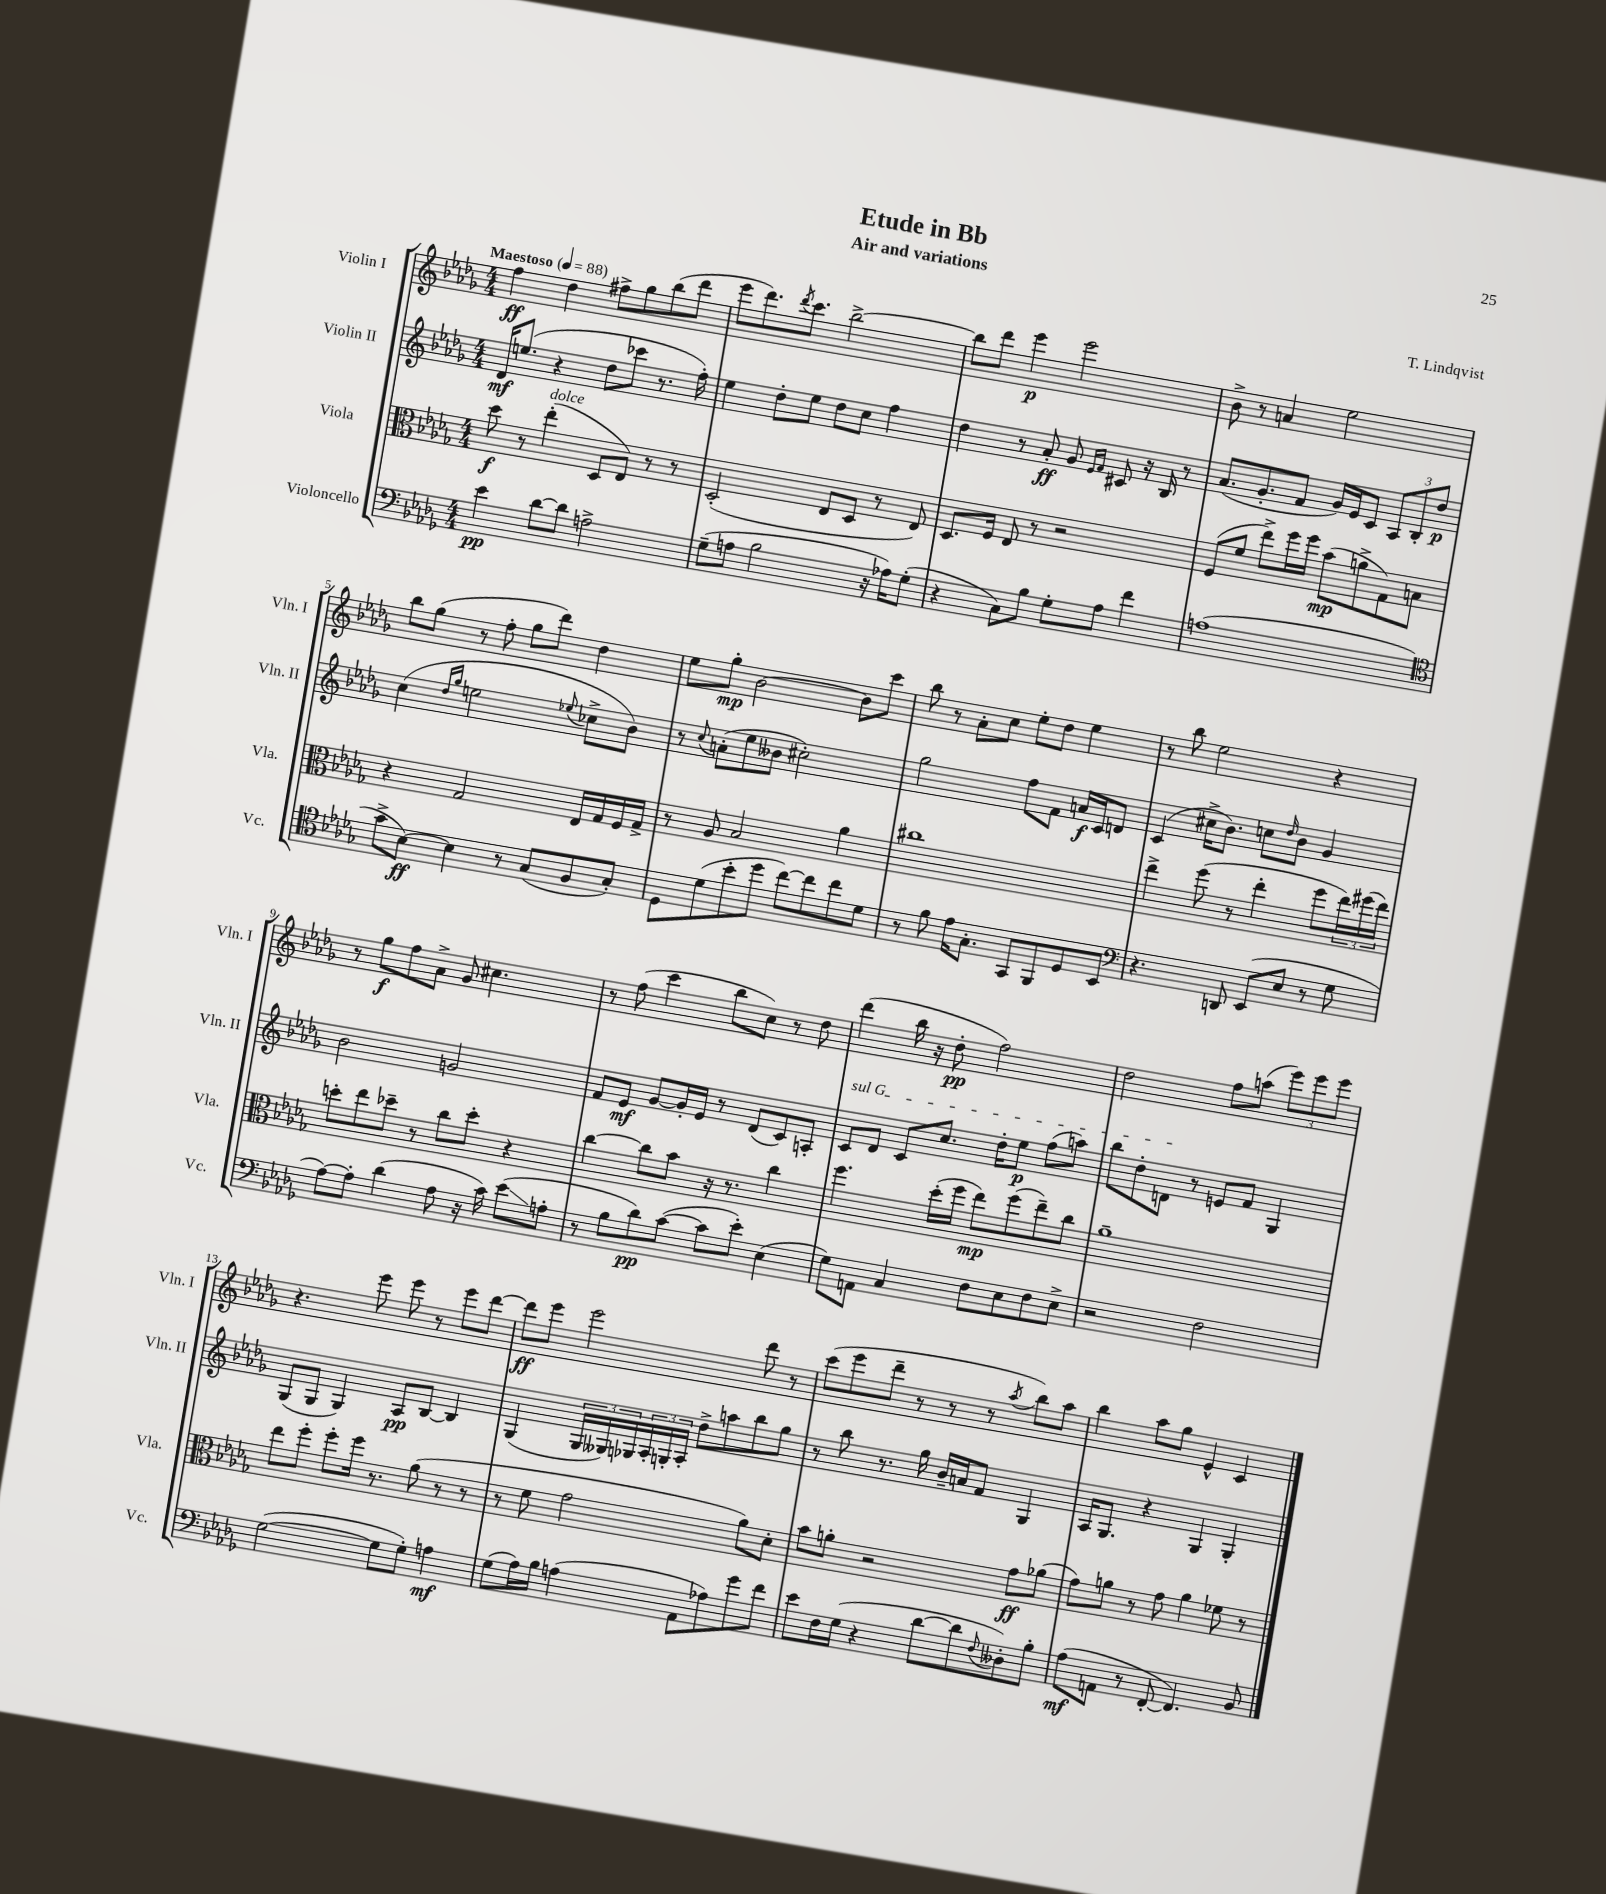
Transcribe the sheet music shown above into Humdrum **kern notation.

**kern	**kern	**kern	**kern
*staff4	*staff3	*staff2	*staff1
*clefF4	*clefC3	*clefG2	*clefG2
*k[b-e-a-d-g-]	*k[b-e-a-d-g-]	*k[b-e-a-d-g-]	*k[b-e-a-d-g-]
*M4/4	*M4/4	*M4/4	*M4/4
*MM88	*MM88	*MM88	*MM88
4e-	8dd-	16d-	4ff
.	.	(8.ee	.
.	8r	.	.
[8d-	(4ee-'	4r	4dd-
8d-]	.	.	.
2A^	8D-	8dd-	8ff#^
.	8E-)	8ccc-	8gg-
.	8r	8.r	(8bb-
.	8r	.	8ddd-
.	.	16ff')	.
=	=	=	=
(8G-~	(2D-'	4ee-	8eee-
8A	.	.	8.ddd-)
2B-	.	8dd-'	.
.	.	.	8qddd-
.	.	.	8.ccc
.	.	8ee-	.
.	8E-	8dd-	[2bb-^
.	8D-	8cc	.
16r	8r	4ff	.
16A-)	.	.	.
(8G-'	8E-)	.	.
=	=	=	=
4r	8.D-	4dd-	8bb-]
.	.	.	8ddd-
.	16F	.	.
8C)	8E-	8r	4eee-
8B-	8r	8a-'	.
8G-'	2r	8g-	2eee-
.	.	16qqe-	.
.	.	16qqf	.
8A-	.	8c#	.
4f	.	16r	.
.	.	16B-	.
.	.	8r	.
=	=	=	=
(1A	(8F	(8.a-	8b-^
.	8f	.	8r
.	.	8.g-'	.
.	8ee-^)	.	4a
.	16ff	8f	.
.	16ff	.	.
.	(8b-	16g-)	2ee-
.	.	16e-	.
.	8a^	8c	.
.	8G-)	12A-	.
.	.	12B-'	.
.	8B	.	.
.	.	12dd-	.
=	=	=	=
*clefC4	*	*	*
8g-^	4r	(4cc	8bb-
[8B-)	.	.	(8gg-
.	.	16qqdd-	.
.	.	16qqgg-	.
4B-]	2G-	2ee	8r
.	.	.	8ff'
8r	.	.	8gg-
(8G-	.	.	8ddd-)
.	.	8qqee-	.
8F	16E-	8cc-^	4dd-
.	16G-	.	.
8G-')	16F	8b-)	.
.	16G-^	.	.
=	=	=	=
8D-	8r	8r	8ee-
.	.	8qqcc	.
(8d-	8A-	(8a'	8gg-'
8b-'	2B-	8ee-	[2b-
8dd-	.	8b--	.
[8cc)	.	2cc#')	.
8cc]	.	.	.
8cc	4a-	.	8b-]
8d-	.	.	8ccc
=	=	=	=
8r	1cc#	2gg-	8bb-
8f	.	.	8r
16e-	.	.	8a-'
8.G-'	.	.	.
.	.	.	8cc
8GG-	.	8ff	8ee-'
8FF	.	8f	8dd-
8D-	.	16a	4ee-
.	.	16c	.
8BB-	.	8d	.
=	=	=	=
*clefF4	*	*	*
4.r	4ee-^	(4c	8r
.	.	.	8bb-
.	(8ff	16cc#^	2ee-
.	.	8.b-)	.
8DD	8r	.	.
(8EE-	4ee-'	8cc	.
.	.	16qqdd-	.
8E-	.	8b-	.
8r	8ff	4g-	4r
8G-	24ee-)	.	.
.	(24ff#	.	.
.	24ee-)	.	.
=	=	=	=
[8A-)	8dd'	2b-	8r
8A-']	8ee-	.	8gg-
(4d-	8dd-~	.	8ff
.	8r	.	8a-^
8A-	8cc	2g	8g-
16r	8dd-'	.	4.cc#
16c)	.	.	.
(8e-	4r	.	.
8A'	.	.	.
=	=	=	=
8r	[4cc	8f	8r
8B-	.	8e-	(8ff
8d-)	8cc]	[8g-	4ccc
([8c	8b-	16g-']	.
.	.	16e-	.
8c]	16r	8r	8bb-
.	8.r	.	.
8e-')	.	(8d-	8cc)
(4E-	4cc	8c)	8r
.	.	8A'	8dd-
=	=	=	=
8G-)	4.ff	8c	(4ddd-
8AA	.	8d-	.
4C	.	8c	16bb-
.	.	.	16r
.	(16dd-'	8.cc	8dd-'
.	16ff	.	.
8F	8ee-)	.	2ff)
.	.	16dd-'	.
8E-	(8ff	8ee-	.
8F	8ee-~)	(8ff	.
8E-^	8cc	8aa)	.
=	=	=	=
2r	1a-~	8bb-	2dd-
.	.	8dd-'	.
.	.	8d	.
.	.	8r	.
2F	.	8e	8ff
.	.	8f	(8aa
.	.	4G-	12eee-)
.	.	.	12eee-
.	.	.	12eee-
=	=	=	=
([2G-	8ee-	(8G-	4.r
.	8ff'	8G-	.
.	8ff'	4G-)	.
.	16ff	.	8eee-
.	8.r	.	.
8G-]	.	8A-	8eee-
8G-')	(8a-	[8B-	8r
4A	8r	4B-]	8eee-
.	8r	.	[8ddd-
=	=	=	=
(8G-	8r	(4G-	8ddd-]
16A-)	8f	.	8eee-
16B-	.	.	.
(4A	2g-	24G-	2eee-
.	.	24G--)	.
.	.	24G-	.
.	.	24A-'	.
.	.	24G'	.
.	.	24A-'	.
8AA-	.	8dd-^	.
8A-)	.	8aa	.
8g-	8a-)	8bb-	8ddd-
8f	8d-'	8gg-	8r
=	=	=	=
8e-	8b-	8r	(8ccc
16F	8a'	8bb-	8eee-
(16G-	.	.	.
4r	2r	8.r	8ddd-~
.	.	.	8r
.	.	16gg-	.
[8d-	.	16b-~	8r
.	.	16a	.
8d-]	.	8f	8r
8qqF	.	.	8qaa-
8D--')	8g-	4G-	8bb-)
8B-'	(8a-	.	8aa-
=	=	=	=
(8A-	8g-)	16A-	4bb-
.	.	8.G-	.
8AA	8a	.	.
8r	8r	4r	8aa-
[8FF'	8g-	.	8gg-
4.FF])	4a	4G-	4e-^^
.	8f-	4G-'	4c
8BB-	8r	.	.
==	==	==	==
*-	*-	*-	*-
